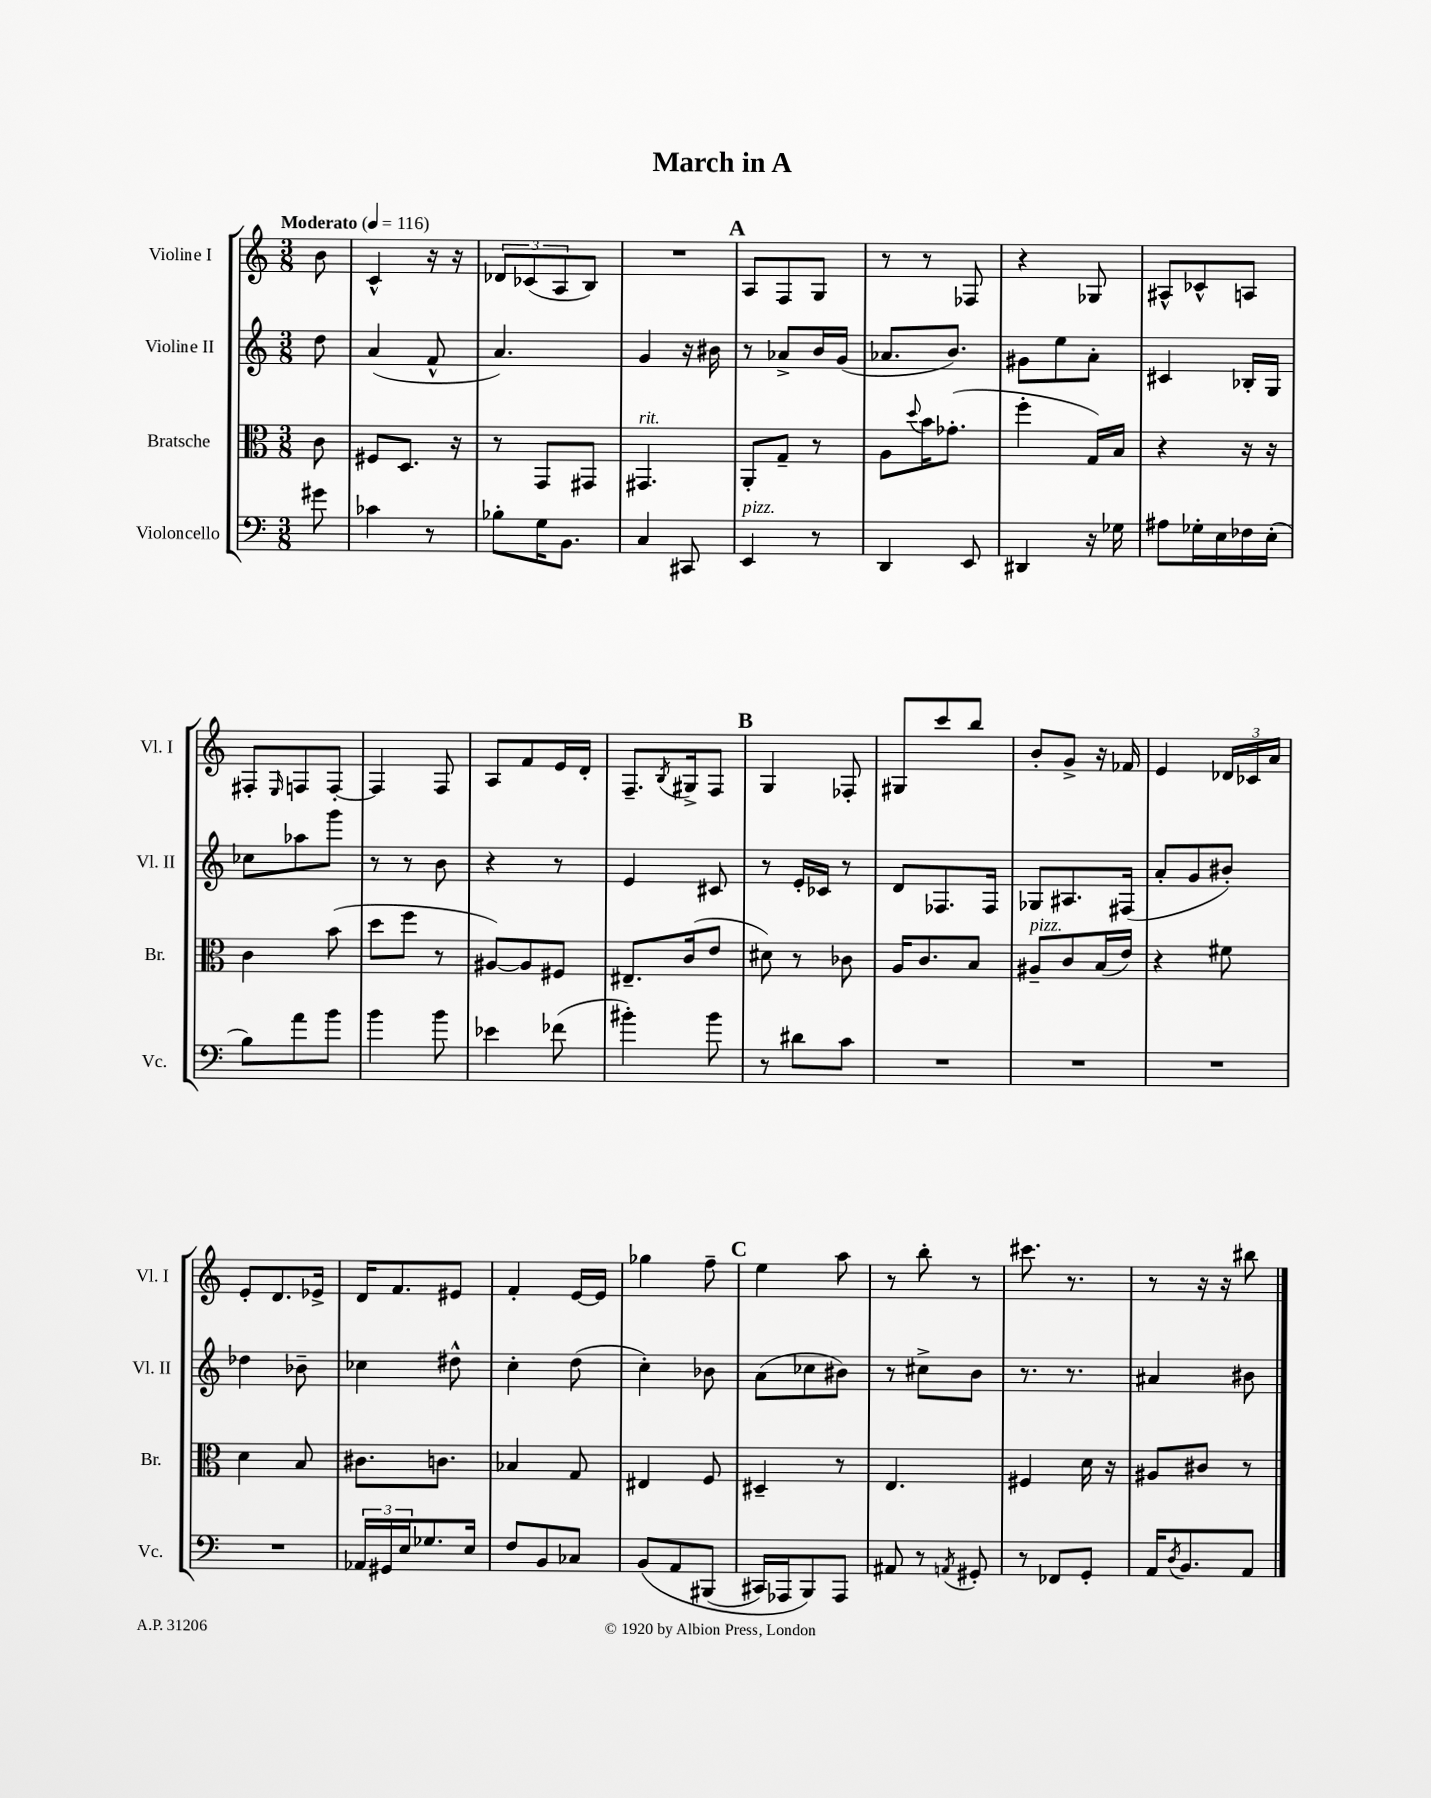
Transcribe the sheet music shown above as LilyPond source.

\header { title = "March in A" }
<<
\new StaffGroup <<
\new Staff = "s0" \with { instrumentName = "Violine I" shortInstrumentName = "Vl. I" } {
    \clef treble \key c \major \numericTimeSignature \time 3/8 \partial 8 \tempo "Moderato" 4 = 116
    b'8 |
    c'4-^ r16 r16 |
    \tuplet 3/2 { des'8 ces'8( a8 } b8) |
    R4. |
    \mark \markup { \bold "A" } a8 f8 g8 |
    r8 r8 fes8 |
    r4 ges8 |
    ais8-^ ces'8-^ a8 |
    fis8-. \grace { e16 } f8 f8~-. |
    f4 f8 |
    a8 f'8 e'16 d'16-. |
    f8.-- \acciaccatura { b8 } gis16-> f8 |
    \mark \markup { \bold "B" } g4 fes8-. |
    gis8 c'''8 b''8 |
    b'8-. g'8-> r16 fes'16 |
    e'4 \tuplet 3/2 { des'16 ces'16 a'16 } |
    e'8-. d'8. ees'16-> |
    d'16 f'8. eis'8 |
    f'4-. e'16~ e'16 |
    ges''4 f''8-- |
    \mark \markup { \bold "C" } e''4 a''8 |
    r8 b''8-. r8 |
    cis'''8. r8. |
    r8 r16 r16 bis''8 \bar "|." |
}
\new Staff = "s1" \with { instrumentName = "Violine II" shortInstrumentName = "Vl. II" } {
    \clef treble \key c \major \numericTimeSignature \time 3/8 \partial 8
    d''8 |
    a'4( f'8-^ |
    a'4.) |
    g'4 r16 bis'16 |
    \mark \markup { \bold "A" } r8 aes'8-> b'16 g'16( |
    aes'8. b'8.) |
    gis'8 e''8 a'8-. |
    cis'4 bes16-. g16 |
    ces''8 aes''8 g'''8 |
    r8 r8 b'8 |
    r4 r8 |
    e'4 cis'8 |
    \mark \markup { \bold "B" } r8 e'16-. ces'16 r8 |
    d'8 fes8. fes16 |
    ges8 ais8. fis16( |
    a'8-. g'8 bis'8-.) |
    des''4 bes'8-- |
    ces''4 dis''8-^ |
    c''4-. d''8( |
    c''4-.) bes'8 |
    \mark \markup { \bold "C" } a'8( ces''8 bis'8) |
    r8 cis''8-> b'8 |
    r8. r8. |
    ais'4 bis'8 \bar "|." |
}
\new Staff = "s2" \with { instrumentName = "Bratsche" shortInstrumentName = "Br." } {
    \clef alto \key c \major \numericTimeSignature \time 3/8 \partial 8
    c'8 |
    fis8 d8. r16 |
    r8 g,8 gis,8 |
    gis,4.^\markup { \italic "rit." } |
    \mark \markup { \bold "A" } a,8-. g8-- r8 |
    a8 \appoggiatura { d''8 } b'16 ges'8.-.( |
    f''4-. g16) b16 |
    r4 r16 r16 |
    c'4 b'8( |
    d''8 f''8 r8 |
    ais8~) ais8 fis8 |
    eis8.-- c'16( e'8 |
    \mark \markup { \bold "B" } dis'8) r8 ces'8 |
    a16 c'8. b8 |
    ais8--^\markup { \italic "pizz." } c'8 b16( e'16) |
    r4 fis'8 |
    d'4 b8 |
    cis'8. c'8. |
    bes4 g8 |
    eis4 f8 |
    \mark \markup { \bold "C" } dis4-- r8 |
    e4. |
    fis4 d'16 r16 |
    ais8 cis'8 r8 \bar "|." |
}
\new Staff = "s3" \with { instrumentName = "Violoncello" shortInstrumentName = "Vc." } {
    \clef bass \key c \major \numericTimeSignature \time 3/8 \partial 8
    gis'8 |
    ces'4 r8 |
    bes8-. g16 b,8. |
    c4 cis,8 |
    \mark \markup { \bold "A" } e,4^\markup { \italic "pizz." } r8 |
    d,4 e,8 |
    dis,4 r16 ges16 |
    ais8 ges16-. e16 fes16 e16-.( |
    b8) a'8 b'8 |
    b'4 b'8 |
    ees'4 fes'8( |
    bis'4-.) bis'8 |
    \mark \markup { \bold "B" } r8 dis'8 c'8 |
    R4. |
    R4. |
    R4. |
    R4. |
    \tuplet 3/2 { aes,16 gis,16 e16 } ges8. e16 |
    f8 b,8 ces8 |
    b,8\( a,8 bis,,8( |
    \mark \markup { \bold "C" } cis,16) aes,,16 b,,8\) aes,,8 |
    ais,8 r8 \acciaccatura { a,8 } gis,8-. |
    r8 fes,8 g,8-. |
    a,16 \acciaccatura { d8 } b,8. a,8 \bar "|." |
}
>>
>>
\layout { \context { \Score \remove "Bar_number_engraver" } }
